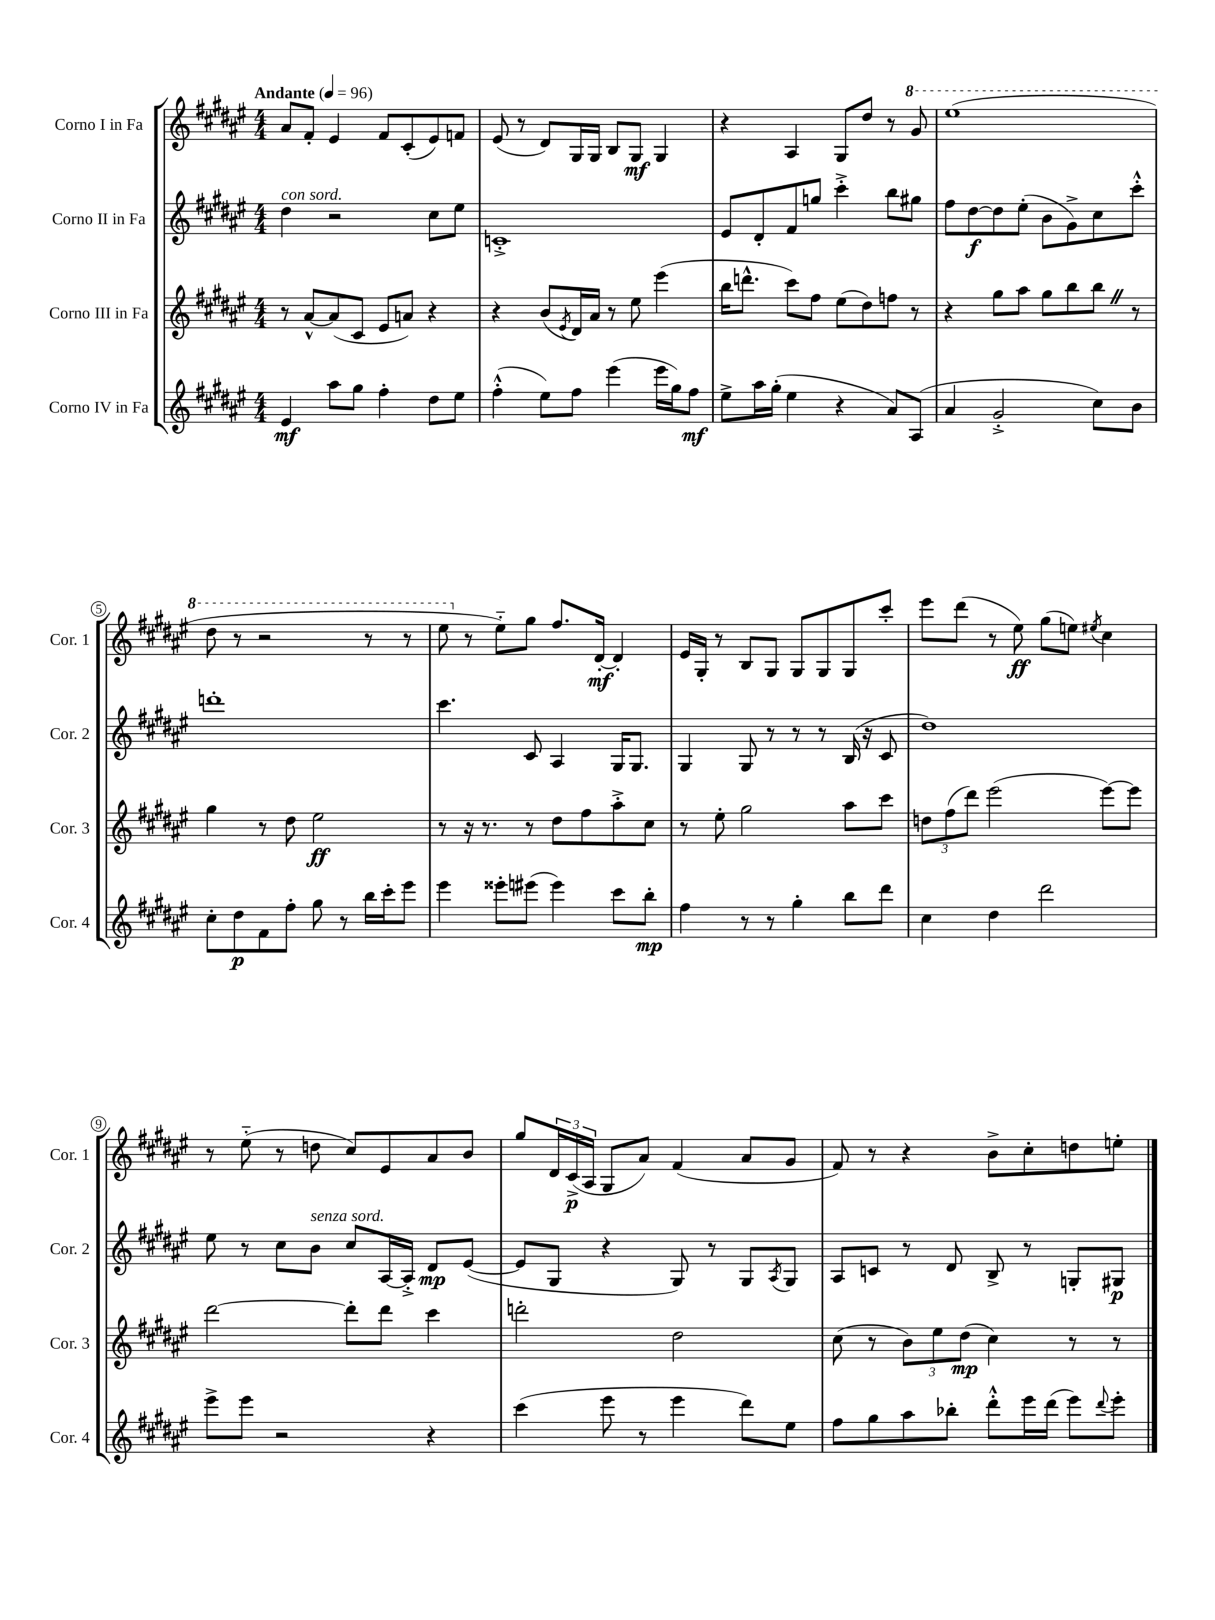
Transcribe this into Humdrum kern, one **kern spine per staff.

**kern	**kern	**kern	**kern
*staff4	*staff3	*staff2	*staff1
*clefG2	*clefG2	*clefG2	*clefG2
*k[f#c#g#d#a#e#]	*k[f#c#g#d#a#e#]	*k[f#c#g#d#a#e#]	*k[f#c#g#d#a#e#]
*M4/4	*M4/4	*M4/4	*M4/4
*MM96	*MM96	*MM96	*MM96
4e#/	8r	4dd#\	8a#/L
.	[8a#^^/L	.	8f#'/J
8aa#\L	(8a#/]	2r	4e#/
8gg#\J	8c#/J	.	.
4ff#'\	8e#/L	.	8f#/L
.	8a/J)	.	(8c#'/
8dd#\L	4r	8cc#\L	8e#/)
8ee#\J	.	8ee#\J	8f/J
=	=	=	=
(4ff#'^^\	4r	1c'^	(8e#/
.	.	.	8r
8ee#\L)	(8b/L	.	8d#/L)
.	8qe#/	.	.
8ff#\J	16d#/L)	.	16G#/L
.	16a#/JJ	.	16G#/JJ
(4eee#\	8r	.	8B/L
.	8ee#\	.	8G#/J
16eee#\LL	(4eee#\	.	4G#/
16gg#\J)	.	.	.
8ff#\J	.	.	.
=	=	=	=
8ee#^\L	16bb\LK	8e#/L	4r
.	8.ddd^^\J	.	.
16aa#\L	.	8d#'/	.
(16gg#'\JJ	.	.	.
4ee#\	8ccc#\L)	8f#/	4A#/
.	8ff#\J	8gg/J	.
4r	(8ee#\L	4ccc#'^\	8G#/L
.	8dd#\)	.	8dd#/J
8a#/L)	8ff\J	8bb\L	8r
(8A#/J	8r	8gg#\J	8gg#/
=	=	=	=
4a#/	4r	8ff#\L	(1eee#
.	.	[8dd#\	.
2g#'^/	8gg#\L	8dd#\]	.
.	8aa#\J	(8ee#'\J	.
.	8gg#\L	8b\L	.
.	8bb\	8g#^\)	.
8cc#\L)	8bb\J	8cc#\	.
8b\J	8r	8ccc#'^^\J	.
=	=	=	=
8cc#'\L	4gg#\	1ddd'	8ddd#\
8dd#\	.	.	8r
8f#\	8r	.	2r
8ff#'\J	8dd#\	.	.
8gg#\	2ee#\	.	.
8r	.	.	.
16bb\LL	.	.	8r
16ccc#'\J	.	.	.
8eee#\J	.	.	8r
=	=	=	=
4eee#\	8r	4.ccc#\	8eee#\
.	16r	.	8r
.	8.r	.	.
8eee##'\L	.	.	8ee#'~\L)
(8eee#\J	8r	8c#/	8gg#\J
4eee#\)	8dd#\L	4A#/	8.ff#/L
.	8ff#\	.	.
.	.	.	[16d#'/Jk
8ccc#\L	8aa#'^\	16G#/LK	4d#'/]
.	.	8.G#/J	.
8bb'\J	8cc#\J	.	.
=	=	=	=
4ff#\	8r	4G#/	16e#/LL
.	.	.	16G#'/JJ
.	8ee#'\	.	8r
8r	2gg#\	8G#/	8B/L
8r	.	8r	8G#/J
4gg#'\	.	8r	8G#/L
.	.	8r	8G#/
8bb\L	8aa#\L	(16B/	8G#/
.	.	16r	.
8ddd#\J	8ccc#\J	8c#/	8ccc#'/J
=	=	=	=
4cc#\	12dd\L	1dd#)	8eee#\L
.	(12ff#\	.	.
.	.	.	(8ddd#\J
.	12ddd#\J)	.	.
4dd#\	(2eee#\	.	8r
.	.	.	8ee#\)
2ddd#\	.	.	(8gg#\L
.	.	.	8ee\J)
.	.	.	8qee#/
.	[8eee#\L)	.	4cc#\
.	8eee#\]J	.	.
=	=	=	=
8eee#^\L	[2ddd#\	8ee#\	8r
8eee#\J	.	8r	(8ee#'~\
2r	.	8cc#\L	8r
.	.	8b\J	8dd\
.	8ddd#'\]L	8cc#/L	8cc#/L)
.	8ddd#\J	[16A#/L	8e#/
.	.	16A#'^/]JJ	.
4r	4ccc#\	8d#/L	8a#/
.	.	([8e#/J	8b/J
=	=	=	=
(4ccc#\	2ddd'\	8e#/]L	8gg#/L
.	.	8G#/J	24d#/L
.	.	.	(24c#^/
.	.	.	24A#/JJ
8eee#\	.	4r	8G#/L
8r	.	.	8a#/J)
4eee#\	2dd#\	8G#/)	(4f#/
.	.	8r	.
8ddd#\L)	.	8G#/L	8a#/L
.	.	8qA#/	.
8ee#\J	.	8G#/J	8g#/J
=	=	=	=
8ff#\L	(8cc#\	8A#/L	8f#/)
8gg#\	8r	8c/J	8r
8aa#\	12b\L)	8r	4r
.	12ee#\	.	.
8bb-'\J	.	8d#/	.
.	(12dd#\J	.	.
8ddd#'^^\L	4cc#\)	8B^/	8b^\L
16eee#\L	.	8r	8cc#'\
(16ddd#\JJ	.	.	.
8eee#\L)	8r	8G'/L	8dd\
8qqddd#/	.	.	.
8eee#'\J	8r	8G#/J	8ee'\J
==	==	==	==
*-	*-	*-	*-
